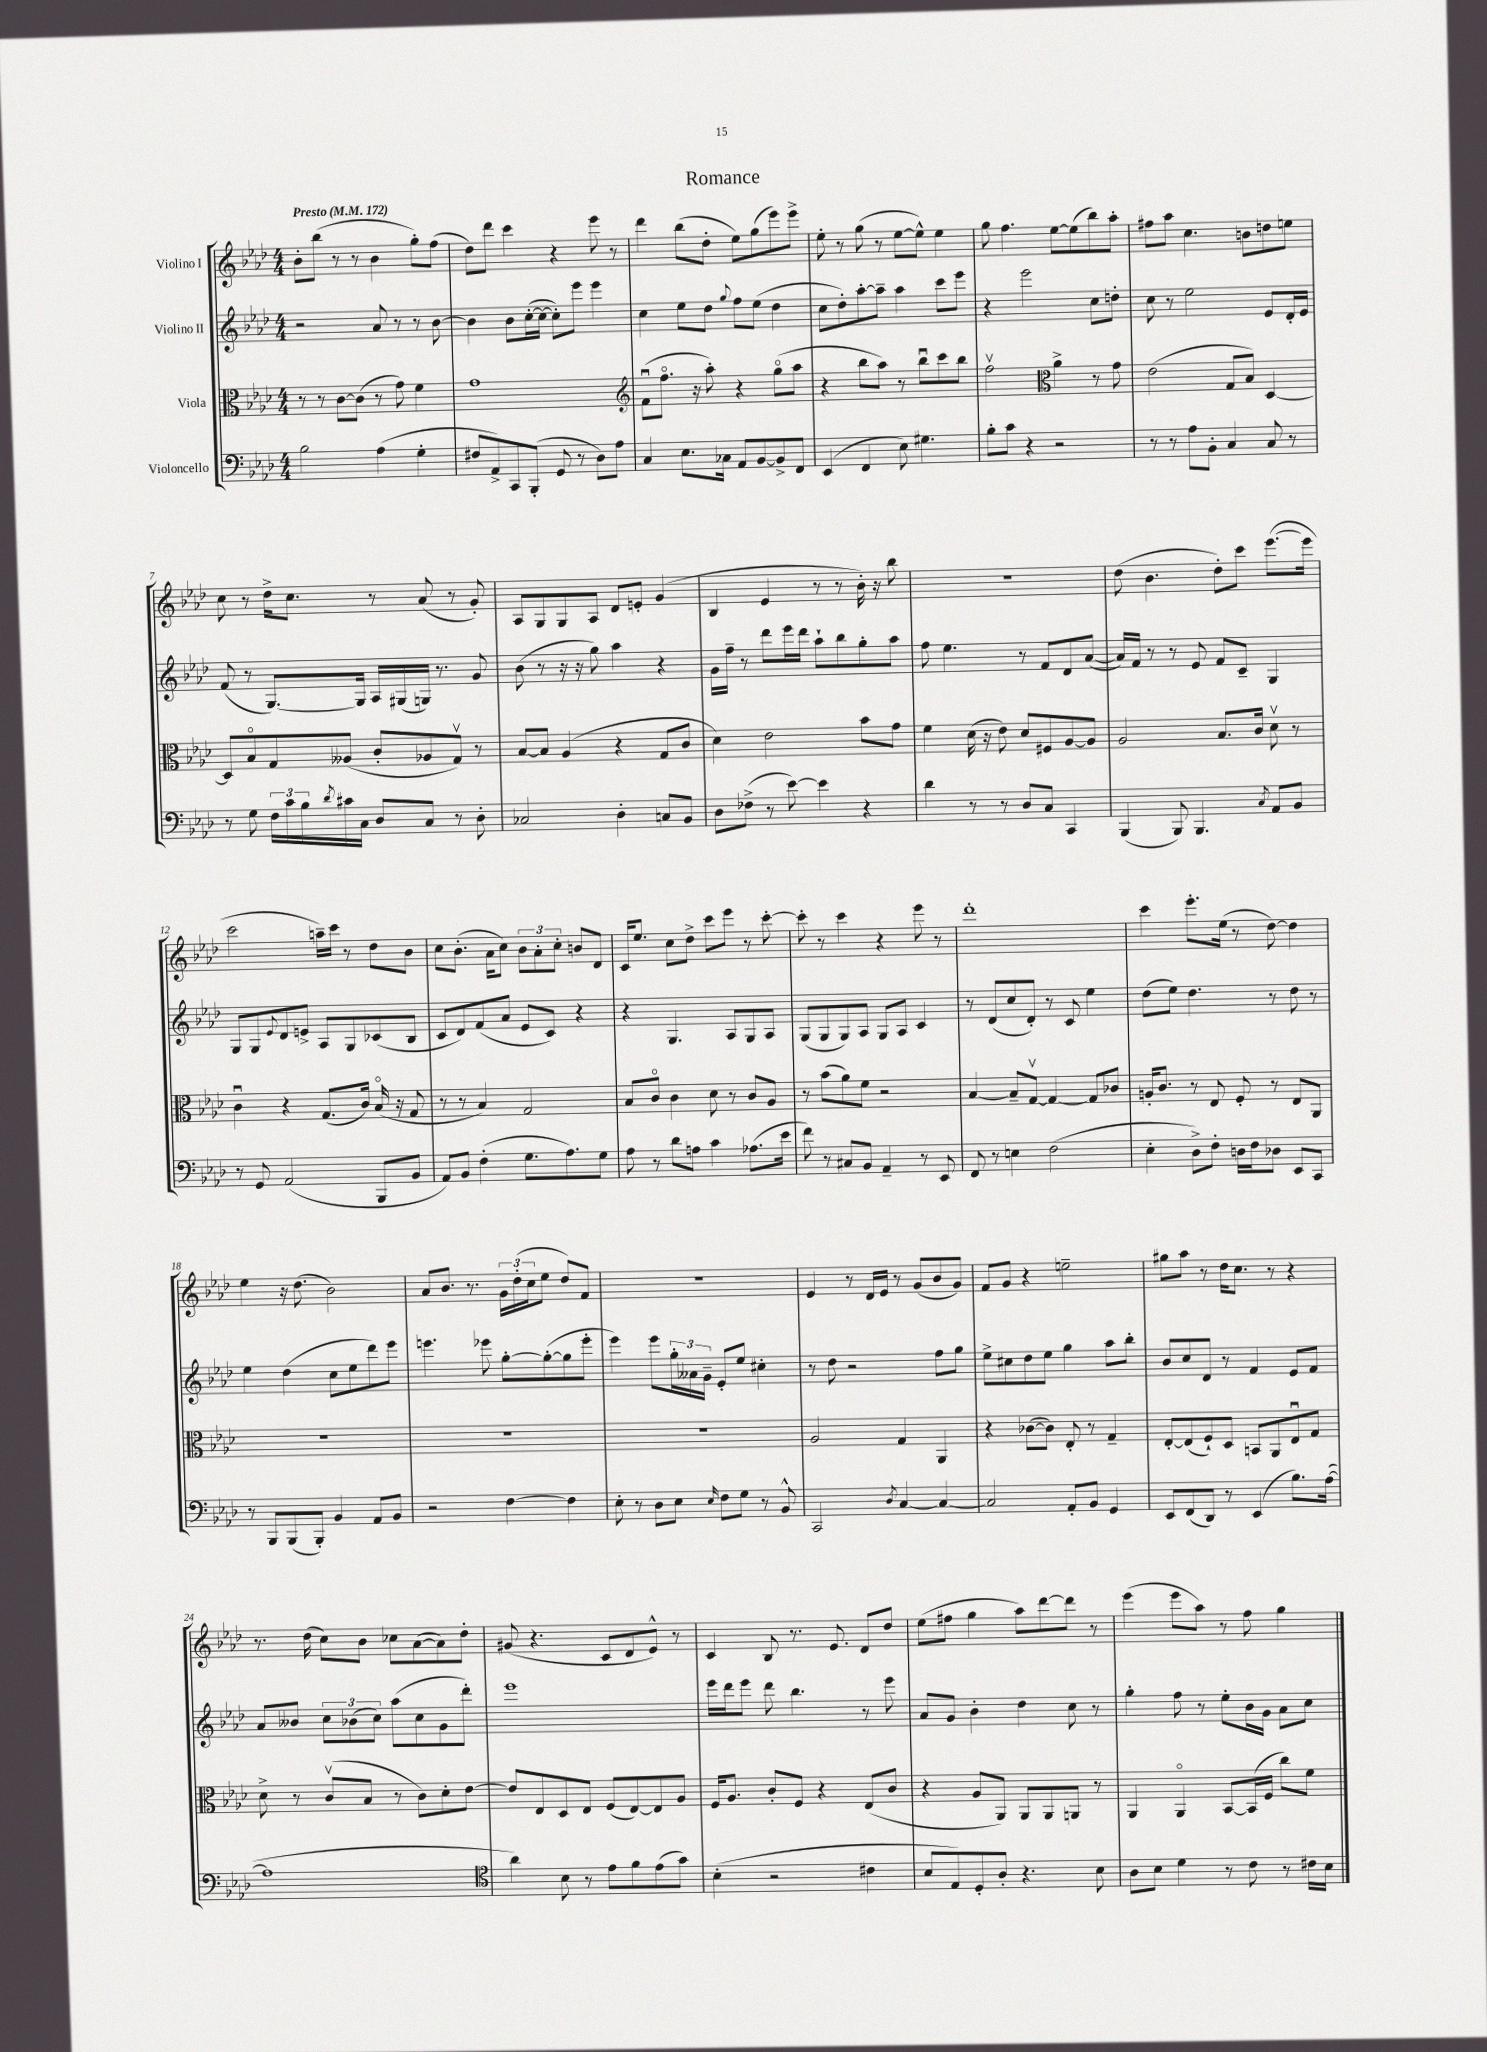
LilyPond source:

\header { title = "Romance" }
<<
\new StaffGroup <<
\new Staff = "s0" \with { instrumentName = "Violino I" } {
    \clef treble \key aes \major \numericTimeSignature \time 4/4 \tempo "Presto" 4 = 172
    bes'8-. bes''8( r8 r8 bes'4 g''8-.) f''8( |
    des''8) des'''8 c'''4 r4 ees'''8 r8 |
    des'''4 bes''8( des''8-. ees''8) g''8( ees'''8) ees'''8-> |
    ees''8-. r8 g''8( r8 ees''8~ ees''8-^) ees''4 |
    g''8 f''4. ees''8~ ees''8( bes''8) aes''8-. |
    fis''8 aes''8 c''4. b'8 d''8 e''8 |
    c''8 r8 des''16-> c''8. r8 aes'8( r8 g'8-.) |
    aes8 g8 g8 aes8 des'8 e'8-. g'4( |
    bes4 ees'4 r8 r8 bes'16-.) r16 bes''8 |
    r1 |
    des''8( bes'4. des''8-.) c'''8 ees'''8.~( ees'''16 |
    c'''2 a''16--) c'''16 r8 des''8 bes'8 |
    c''8 bes'8.-.( aes'16 c''8) \tuplet 3/2 { bes'8 aes'8-. c''8-. } b'8 des'8 |
    c'16 ees''8. c''8 des''8-> c'''8 ees'''8 r8 c'''8~-. |
    c'''8-. r8 c'''4 r4 ees'''8 r8 |
    des'''1-. |
    c'''4 ees'''8.-. ees''16( r8 des''8~) des''4 |
    ees''4 r16 des''8.( bes'2) |
    aes'8 bes'8. r8. \tuplet 3/2 { g'16 des''16-.( c''16 } ees''8 des''8) f'8 |
    R1 |
    ees'4 r8 des'16 ees'16 r8 g'8( bes'8 g'8) |
    f'8 g'8 r4 e''2-- |
    gis''8 aes''8 r8 des''16 c''8. r8 r4 |
    r8. des''16( c''8) bes'8 ces''8 aes'8~( aes'8) des''8-. |
    gis'8( r4. c'8 des'8 ees'8-^) r8 |
    c'4 bes8 r8. ees'8. des'8 des''8 |
    ees''8( fis''8 g''4 aes''8) des'''8~ des'''8 r8 |
    ees'''4( ees'''8 aes''8) r8 f''8 g''4 \bar "|." |
}
\new Staff = "s1" \with { instrumentName = "Violino II" } {
    \clef treble \key aes \major \numericTimeSignature \time 4/4
    r2 aes'8 r8 r8 bes'8~ |
    bes'4 bes'8 c''16~-.( c''16~ c''8-.) ees'''8 ees'''4 |
    c''4 ees''8 des''8 \appoggiatura { g''8 } f''8 ees''8( des''4 |
    c''8 des''8-.) aes''8~-. aes''8-- aes''4 c'''8 ees'''8 |
    r4 ees'''2 c''8 d''8-. |
    c''8 r8 ees''2 ees'8 des'16-. ees'16 |
    f'8( r8 g8.~) g16 aes16 gis16( g16) r8. g'8 |
    bes'8( r8 r16 r16 g''8) aes''4 r4 |
    g'16 f''16-- r8 des'''8 ees'''16 des'''16 aes''8-! bes''8 g''8-. aes''8 |
    f''8 ees''4. r8 f'8 des'8 aes'8~( |
    aes'16) f'16 r8 r8 ees'8 f'8 c'8-- g4 |
    g8 g8 \appoggiatura { ees'8 } des'8 e'8-> aes8 g8 ces'8( bes8 |
    c'8 des'8) f'8( aes'8 ees'8 c'8) r4 |
    r4 g4. aes8 g8 aes8 |
    g8( g8 g8) aes8 g8 aes8 c'4 |
    r8 des'8( c''8 des'8-.) r8 c'8 ees''4 |
    des''8( ees''8) des''4. r8 des''8 r8 |
    ees''4 des''4( c''8 ees''8 des'''8) ees'''8 |
    e'''4. ees'''8 g''8~-. g''8~-.( g''8 ees'''8-. |
    ees'''4) ees'''8 \tuplet 3/2 { g''16-. aeses'16 g'16-- } ees'8-. ees''8 cis''4-. |
    r8 des''8 r2 f''8 g''8 |
    ees''8-> cis''8 des''8 ees''8 g''4 aes''8 bes''8-. |
    bes'8 c''8 des'8 r8 f'4 ees'8 f'8 |
    aes'8 beses'8 \tuplet 3/2 { c''8 bes'8( c''8) } aes''8( c''8 g'8 des'''8-.) |
    ees'''1 |
    ees'''16 des'''16 ees'''8 des'''8 bes''4. r8 ees'''8 |
    aes'8 g'8 bes'4-. des''4 c''8 r8 |
    g''4-. f''8 r8 ees''8-. bes'16 g'16 aes'8 c''8 \bar "|." |
}
\new Staff = "s2" \with { instrumentName = "Viola" } {
    \clef alto \key aes \major \numericTimeSignature \time 4/4
    r8 r8 c'8~ c'8( r8 g'8) f'4 |
    g'1 |
    \clef treble f'8\downbow( f''8.\flageolet r16 aes''8-.) r4 g''8\flageolet( aes''8 |
    r4 bes''8 aes''8) r8 bes''8\downbow c'''8 bes''8 |
    f''2\upbow \clef alto aes'4-> r8 g'8 |
    ees'2( g8 bes8) des4~ |
    des8 bes8\flageolet g8 aeses8( c'8-. aes8 g8\upbow) r8 |
    bes8~ bes8 aes4( r4 g8 c'8 |
    des'4) ees'2 bes'8 g'8 |
    f'4 des'16( r16 ees'8) des'8 fis8 aes8~ aes8 |
    aes2 bes8. c'16 des'8\upbow r8 |
    c'4\downbow r4 g8.( c'16) bes16\flageolet( r16 g8 |
    r8 r8 bes4) g2 |
    bes8 c'8\flageolet c'4 des'8 r8 c'8 aes8 |
    r8 bes'8( aes'8) f'8 r2 |
    bes4~ bes8-- g8~\upbow g4~ g8 ces'8 |
    a16-. c'8. r8 ees8 f8-. r8 ees8 aes,8 |
    R1 |
    R1 |
    R1 |
    aes2 g4 aes,4 |
    r4 ces'8~( ces'8) ees8-. r8 g4-- |
    ees8~-. ees8( f8-!) des8 b,8 aes,8 ees8\downbow g8 |
    des'8-> r8 c'8\upbow( bes8 r8 c'8) des'8-. ees'8~ |
    ees'8 ees8 des8 ees8 f8( ees8~) ees8 aes8 |
    f16 aes8. c'8-. f8 r4 ees8( c'8 |
    r4 aes8 aes,8) aes,8 aes,8 a,8 r8 |
    aes,4 aes,4\flageolet bes,8~ bes,16( f16 c''8) f'8 \bar "|." |
}
\new Staff = "s3" \with { instrumentName = "Violoncello" } {
    \clef bass \key aes \major \numericTimeSignature \time 4/4
    bes2 aes4( g4-. |
    fis8 aes,8->) c,8 bes,,8-.( g,8 r8 des8) aes8 |
    c4 ees8. ces16 aes,8 bes,8~ bes,8-> f,8 |
    ees,4( f,4 ees8) gis4. |
    bes8-. c'8 r4 r2 |
    r8 r8 aes8 bes,8-. c4 c8 r8 |
    r8 g8 \tuplet 3/2 { f16 c'16 bes16 } \acciaccatura { des'8 } cis'16 c16 des8 c8 r8 des8-. |
    ces2 des4-. c8 bes,8 |
    des8 fes8->( r8 ees'8~) ees'4 r4 |
    des'4 r8 r8 des8 c8 c,4 |
    bes,,4( bes,,8) bes,,4. \acciaccatura { c8 } aes,8 bes,8 |
    r8 g,8 aes,2( bes,,8 bes,8 |
    aes,8) bes,8 f4-.( g8. aes8.) g8 |
    aes8 r8 des'8 a8 c'4 aes8.( ees'16 |
    f'8) r8 cis8 bes,8 aes,4-- r8 ees,8 |
    f,8 r8 e4 f2( |
    ees4-. des8->) f8-. d16 f16 des8 ees,8 c,8 |
    r8 bes,,8 bes,,8( bes,,8-.) bes,4 aes,8 bes,8 |
    r2 f4~ f4 |
    ees8-. r8 des8 ees8 \grace { ees16 } f8 g8 r8 bes,8-^ |
    c,2 \acciaccatura { des8 } c4~ c4~ |
    c2 aes,8-. bes,8 g,4 |
    ees,8 f,8( des,8) r8 ees,4( bes8.) aes16~( |
    aes1 |
    \clef tenor aes'4) bes8 r8 ees'8 f'8 ees'8( g'8) |
    bes4-.( r2 cis'4 |
    bes8 ees8) des8-. aes8-. r4. bes8 |
    aes8 bes8 des'4 r8 c'8 r8 cis'16 bes16 \bar "|." |
}
>>
>>
